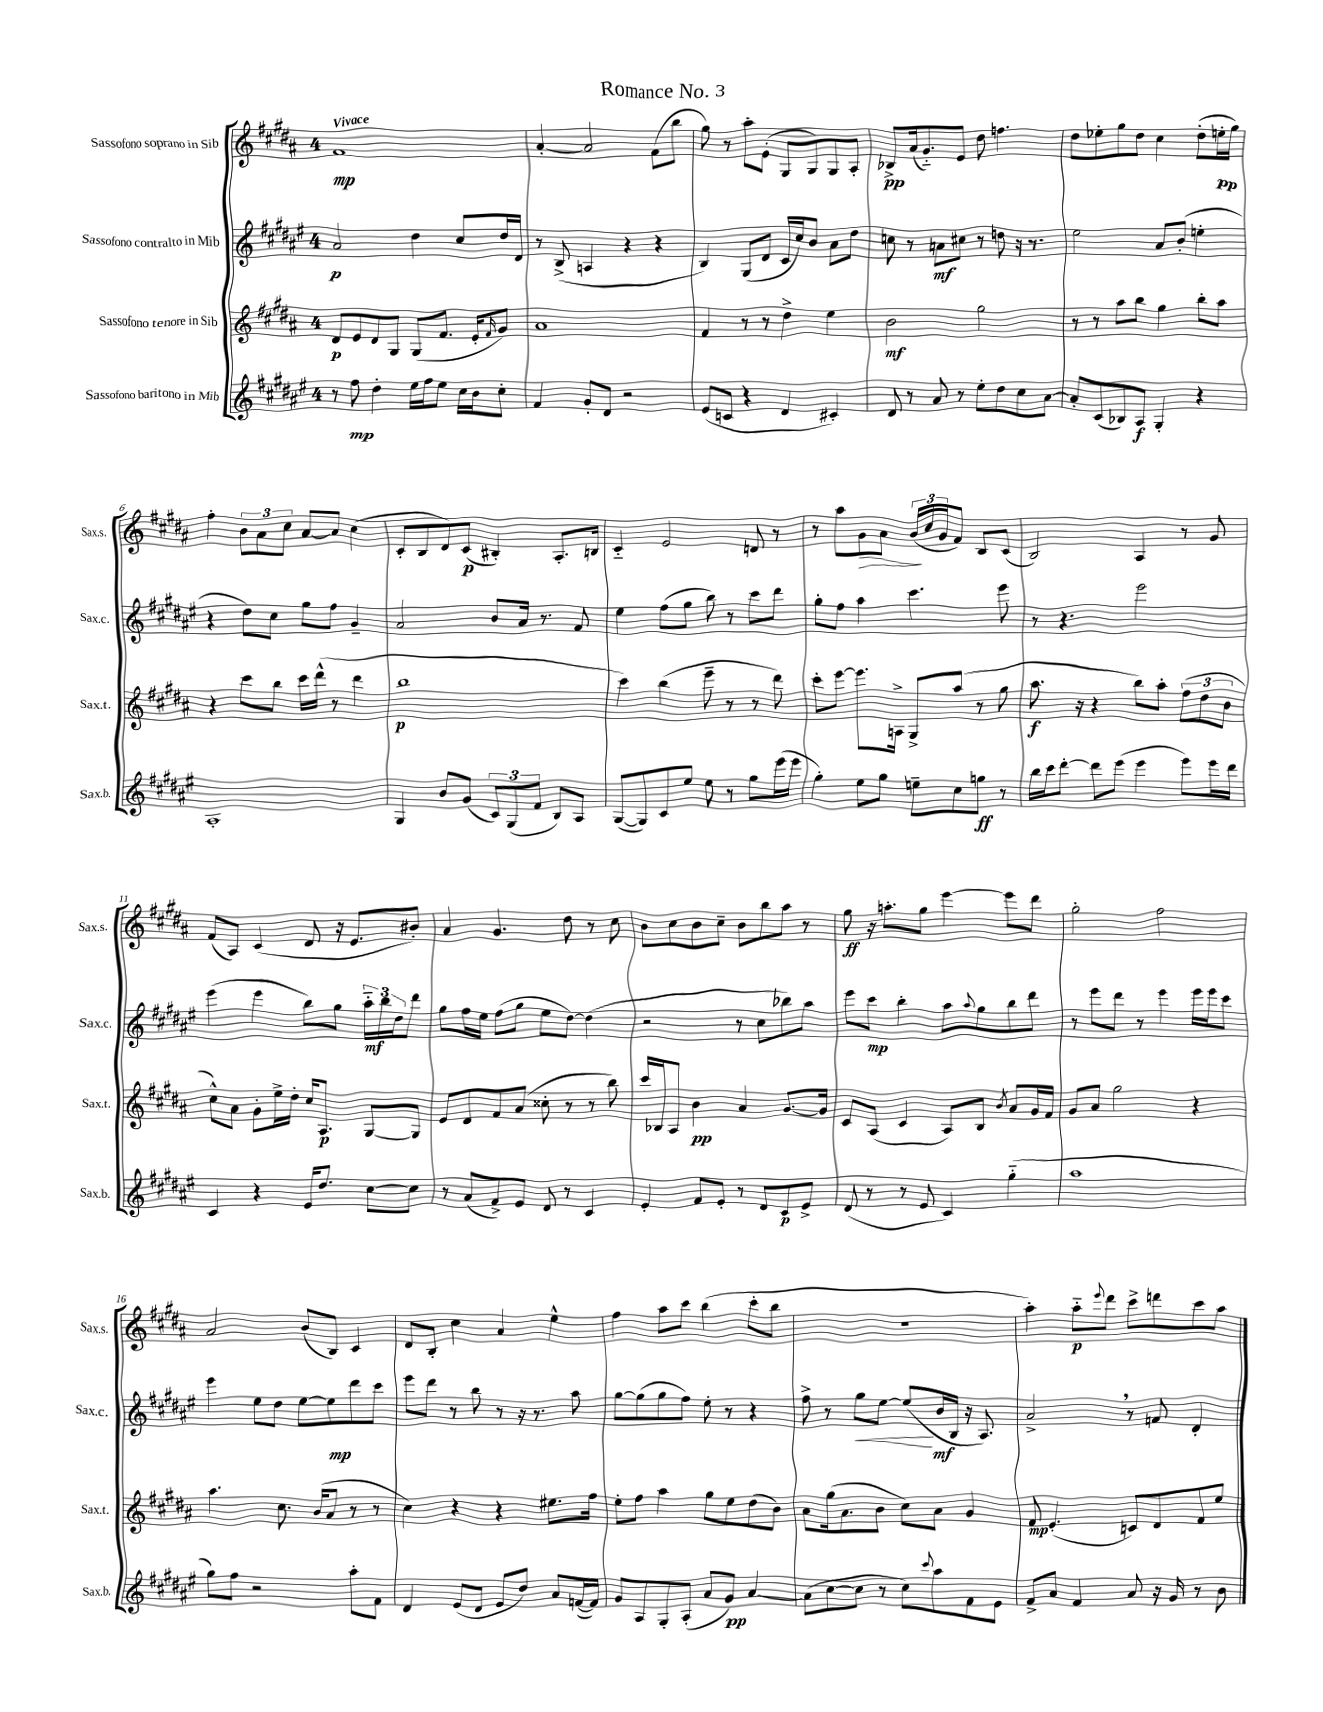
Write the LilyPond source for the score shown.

\header { title = "Romance No. 3" }
<<
\new StaffGroup <<
\new Staff = "s0" \with { instrumentName = "Sassofono soprano in Sib" shortInstrumentName = "Sax.s." } {
    \clef treble \key b \major \once \override Staff.TimeSignature.style = #'single-digit \time 4/4 \tempo "Vivace"
    fis'1\mp |
    ais'4~-. ais'2 fis'8( b''8 |
    gis''8) r8 ais''8-. e'8-.( gis8 gis8) gis8 ais8-. |
    bes8->\pp ais'16( gis'8.-_) e'8 dis''8 f''4. |
    dis''8 ees''8-. gis''8 dis''8 cis''4 dis''8-.( e''16-.\pp gis''16) |
    fis''4-. \tuplet 3/2 { b'8 ais'8 cis''8 } ais'8~ ais'8 cis''4( |
    cis'8-. b8 dis'8) cis'8\p( bis4-.) ais8.-. b16 |
    cis'4-_ e'2 d'8 r8 |
    r8 ais''8 gis'8\> ais'8 \tuplet 3/2 { b'16\!( cis''16 gis'16 } fis'8) b8 cis'8( |
    b2) ais4 r8 gis'8 |
    fis'8( ais8) cis'4( dis'8 r16 e'8. bis'8-.) |
    ais'4 gis'4. dis''8 r8 cis''8 |
    b'8 cis''8 b'8 cis''8-- b'8 b''8 ais''8 r8 |
    gis''8\ff r16 a''8.-. gis''8 e'''4~ e'''8 dis'''8 |
    gis''2-. fis''2 |
    ais'2 b'8( b8) cis'4 |
    dis'8 b8-. cis''4 ais'4 e''4-^ |
    fis''4 ais''8 cis'''8 b''4( cis'''8-. b''8 |
    R1 |
    ais''4-.) ais''8-_\p \appoggiatura { e'''8 } dis'''8 cis'''8-> d'''8 cis'''8 ais''8 \bar "|." |
}
\new Staff = "s1" \with { instrumentName = "Sassofono contralto in Mib" shortInstrumentName = "Sax.c." } {
    \clef treble \key fis \major \once \override Staff.TimeSignature.style = #'single-digit \time 4/4
    ais'2\p dis''4 cis''8 dis''16 dis'16 |
    r8 b8->( a4 r4 r4 |
    b4) gis8( dis'8 cis'16 cis''16) b'8 ais'8 dis''8 |
    c''8 r8 a'8\mf cis''8 r8 d''8 r16 r8. |
    eis''2 ais'8 b'8-.( e''4-. |
    r4 dis''8) cis''8 gis''8 fis''8 gis'4-- |
    ais'2 b'8 ais'16 r8. fis'8 |
    eis''4 fis''8( gis''8 b''8) r8 cis'''8 dis'''8 |
    gis''8-. fis''8 ais''4 cis'''4. eis'''8 |
    r8 r4. eis'''2 |
    eis'''4( eis'''4 b''8) gis''8 \tuplet 3/2 { ais''16-_\mf b''16 dis''16 } dis'''8 |
    gis''8 fis''16 eis''16 fis''8( gis''8 eis''8 dis''8~) dis''4( |
    r2 r8 cis''8 bes''8) ais''8 |
    eis'''8 cis'''8\mp b''4-. ais''8 \appoggiatura { ais''8 } gis''8 b''8 dis'''8 |
    r8 eis'''8 dis'''8 r8 eis'''4 eis'''16 eis'''16 cis'''8 |
    eis'''4 eis''8 dis''8 eis''8~ eis''8\mp dis'''8 cis'''8 |
    eis'''8 dis'''8 r8 b''8 r8 r16 r8. ais''8 |
    gis''8~ gis''8( gis''8 fis''8) eis''8-. r8 r4 |
    fis''8-> r8 gis''8\< eis''8~ eis''8\!( b'16\mf b16 r16 ais8.) |
    ais'2-> \breathe r8 f'8 dis'4-. \bar "|." |
}
\new Staff = "s2" \with { instrumentName = "Sassofono tenore in Sib" shortInstrumentName = "Sax.t." } {
    \clef treble \key b \major \once \override Staff.TimeSignature.style = #'single-digit \time 4/4
    dis'8\p e'8 dis'8 gis8 gis8( fis'8. e'16-. \grace { fis'16 } gis'8) |
    ais'1 |
    fis'4 r8 r8 dis''4-> e''4 |
    b'2\mf gis''2 |
    r8 r8 ais''8 b''8 gis''4 b''8-. ais''8 |
    r4 cis'''8 b''8 cis'''16 dis'''16-^( r8 dis'''4 |
    b''1\p |
    cis'''4) b''4( e'''8-- r8 r8 dis'''8) |
    cis'''8-. e'''8~ e'''8. a16-> gis8-> ais''8( r8 gis''8 |
    ais''8.\f r16 r4 b''8) ais''8-. \tuplet 3/2 { fis''8( dis''8 b'8 } |
    cis''8-^) ais'8 gis'8-. e''16-> dis''16-. cis''16 ais8.\p gis8~ gis8 |
    e'8 dis'8 fis'8 ais'8( cisis''8-. r8 r8 b''8) |
    cis'''16 bes16 ais8 b'4\pp ais'4 gis'8.~ gis'16 |
    cis'8 ais8( cis'4 ais8) b8 \acciaccatura { b'8 } ais'8 gis'16 fis'16 |
    gis'8 ais'8 gis''2 r4 |
    ais''4. cis''8. b'16( ais'8 r8 r8 |
    cis''4) r4 r4 eis''8. fis''16 |
    e''8-. fis''8 ais''4 gis''8 e''8 dis''8( b'8) |
    ais'8 gis''16( ais'8. b'8 cis''8) ais'8 gis'4 |
    fis'8\mp e'4.-.( c'8) dis'8 fis'8 e''8 \bar "|." |
}
\new Staff = "s3" \with { instrumentName = "Sassofono baritono in Mib" shortInstrumentName = "Sax.b." } {
    \clef treble \key fis \major \once \override Staff.TimeSignature.style = #'single-digit \time 4/4
    r8 fis''8\mp dis''4-. eis''16 fis''16 eis''8 cis''16 b'16 cis''8-. |
    fis'4 gis'8-. dis'8 r2 |
    eis'8( c'8 r4 dis'4 cis'4-.) |
    dis'8 r8 ais'8 r8 eis''8-. dis''8 cis''8 ais'8~ |
    ais'8-. cis'8( bes8) ais8\f gis4-. r4 |
    ais1-. |
    gis4 b'8 gis'8( \tuplet 3/2 { cis'8) gis8( fis'8 } b8) ais8 |
    gis8~( gis8) cis'8 eis''8 eis''8 r8 gis''8 eis'''16( eis'''16 |
    gis''4-.) eis''8 gis''8 e''8-- cis''8 g''8\ff r8 |
    b''16 cis'''16 dis'''8~-. dis'''8 eis'''8( eis'''4 eis'''8) eis'''16 dis'''16 |
    cis'4 r4 eis'16 dis''8. cis''8~ cis''8 |
    r8 ais'8( fis'8->) eis'8 dis'8 r8 cis'4 |
    eis'4-. fis'8 eis'8-. r8 dis'8 cis'8\p eis'8-> |
    dis'8( r8 r8 eis'8 cis'4) gis''4-_( |
    ais''1 |
    gis''8) fis''8 r2 ais''8-. fis'8 |
    dis'4 eis'8( dis'8 eis'8 dis''8) ais'8 f'16~( f'16) |
    gis'8 ais8 gis8-. ais8-.( ais'8 gis'8\pp) ais'4~ |
    ais'8( cis''8~ cis''8 r8 cis''8) \appoggiatura { cis'''8 } ais''8 fis'8 eis'8 |
    fis'8-> ais'8 fis'4 ais'8 r16 gis'16 r8 b'8 \bar "|." |
}
>>
>>
